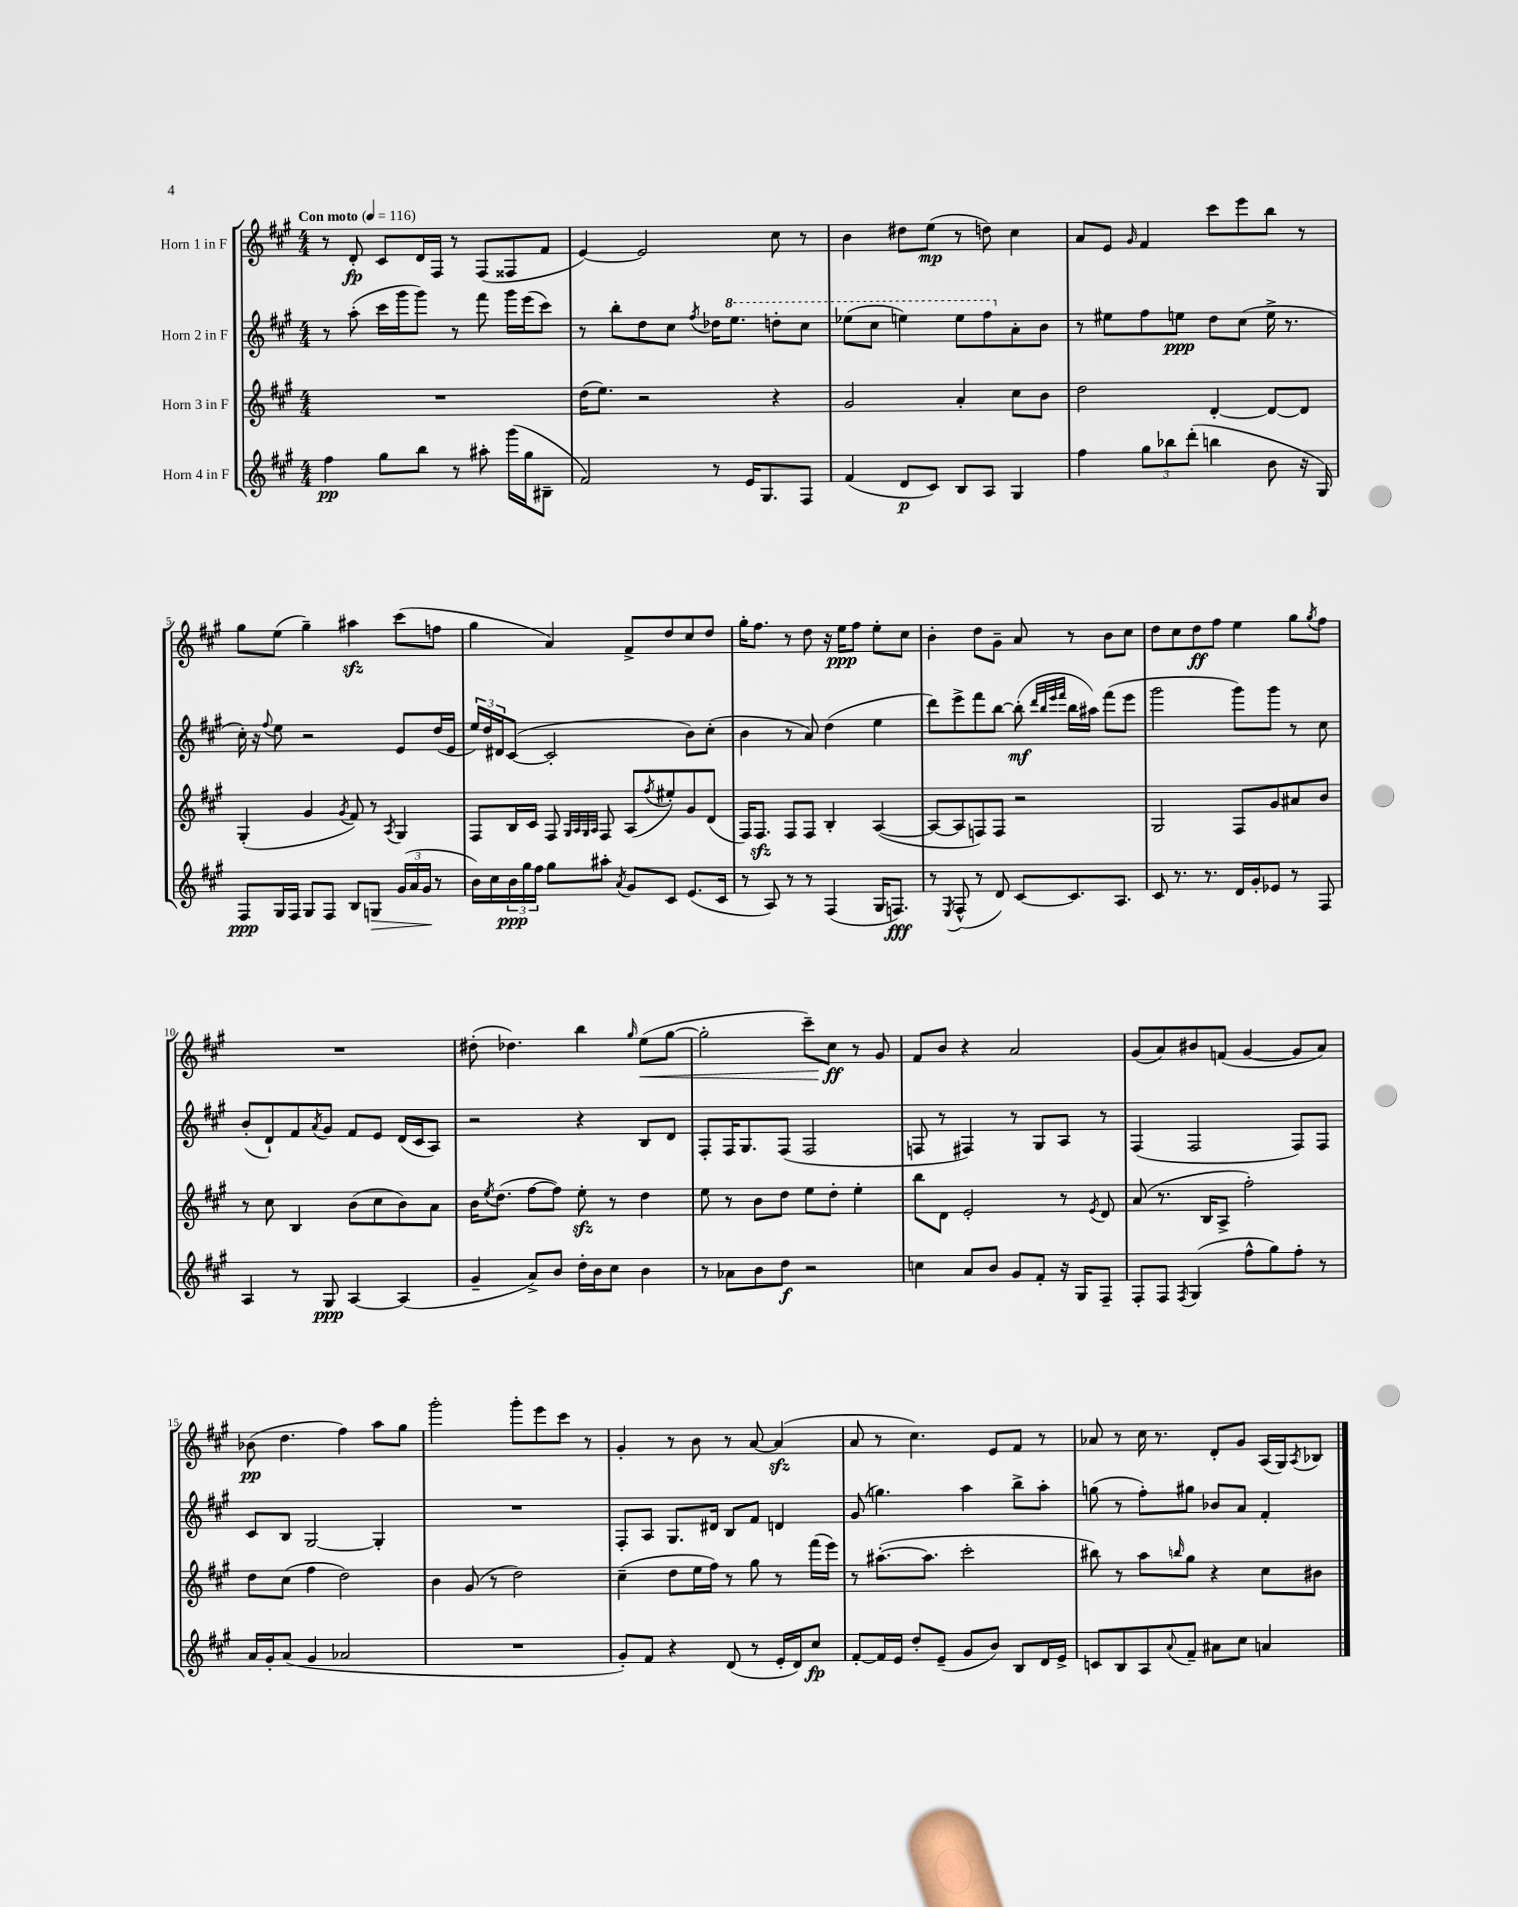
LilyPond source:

<<
\new StaffGroup <<
\new Staff = "s0" \with { instrumentName = "Horn 1 in F" } {
    \clef treble \key a \major \numericTimeSignature \time 4/4 \tempo "Con moto" 4 = 116
    r8 d'8-.\fp cis'8 d'16 fis16 r8 fis8( fisis8 fis'8 |
    e'4~) e'2 cis''8 r8 |
    b'4 dis''8 e''8\mp( r8 d''8) cis''4 |
    a'8 e'8 \grace { gis'16 } fis'4 cis'''8 e'''8 b''8 r8 |
    gis''8 e''8( gis''4--) ais''4\sfz cis'''8( f''8 |
    gis''4 a'4) fis'8-> d''8 cis''8 d''8 |
    gis''16-. fis''8. r8 d''8 r16 e''16\ppp fis''8 e''8-. cis''8 |
    b'4-. d''8 gis'8-- a'8 r8 b'8 cis''8 |
    d''8 cis''8 d''8\ff fis''8 e''4 gis''8 \acciaccatura { gis''8 } fis''8 |
    R1 |
    dis''8-.( des''4.) b''4 \grace { gis''16 } e''8\<( gis''8~ |
    gis''2-. cis'''8--) cis''8\ff\! r8 gis'8 |
    fis'8 b'8 r4 a'2 |
    gis'8( a'8) bis'8 f'8( gis'4~ gis'8 a'8) |
    bes'8\pp( d''4. fis''4) a''8 gis''8 |
    gis'''2-. gis'''8-. e'''8 cis'''8 r8 |
    gis'4-. r8 b'8 r8 a'8~ a'4\sfz( |
    a'8 r8 cis''4.) e'8 fis'8 r8 |
    aes'8 r8 cis''16 r8. d'8-. gis'8 a16( gis16) \acciaccatura { a8 } bes8 \bar "|." |
}
\new Staff = "s1" \with { instrumentName = "Horn 2 in F" } {
    \clef treble \key a \major \numericTimeSignature \time 4/4
    r8 a''8-.( cis'''16 gis'''16 gis'''8) r8 fis'''8 gis'''16 e'''16( cis'''8) |
    r8 b''8-. d''8 cis''8 \acciaccatura { fis''8 } des''16 \ottava #1 e'''8. d'''!8-. cis'''8 |
    ees'''8( cis'''8 e'''4) e'''8 fis'''8 \ottava #0 a'8-. b'8 |
    r8 eis''8 fis''8 e''8\ppp d''8 cis''8( e''16-> r8. |
    cis''16-.) r16 \appoggiatura { fis''8 } e''8 r2 e'8 d''16( e'16 |
    \tuplet 3/2 { e''16) d''16 dis'16 } cis'8~( cis'2-. b'8) cis''8-.( |
    b'4 r8 a'8) d''4( e''4 |
    d'''8) e'''8-> fis'''8 b''8~ b''8-.\mf( \grace { d'''32 b''32 e'''32 fis'''32 } b''16 ais''16) fis'''8( e'''8 |
    gis'''2 gis'''8) gis'''8 r8 cis''8 |
    b'8-.( d'8-!) fis'8 \acciaccatura { a'8 } gis'8 fis'8 e'8 d'16( cis'16 a8) |
    r2 r4 b8 d'8 |
    fis8-. fis16 gis8. fis8( fis2 |
    f8 r8 fis4) r8 gis8 a8 r8 |
    fis4( fis2 fis8) fis8 |
    cis'8 b8 gis2~ gis4-. |
    R1 |
    fis8-. a8 gis8. dis'16 b8 fis'8 d'4 |
    gis'8( g''4.) a''4 b''8-> a''8-. |
    g''8( r8 fis''8-.) gis''8 bes'8 a'8 fis'4-. \bar "|." |
}
\new Staff = "s2" \with { instrumentName = "Horn 3 in F" } {
    \clef treble \key a \major \numericTimeSignature \time 4/4
    R1 |
    d''16( e''8.) r2 r4 |
    gis'2 a'4-. cis''8 b'8 |
    d''2 d'4~-. d'8~ d'8 |
    gis4-.( gis'4 \acciaccatura { gis'8 } fis'8) r8 \acciaccatura { a8 } gis4 |
    fis8 b16 cis'16 fis8 \grace { gis32 a32 gis32 a32 } fis8 a8( \acciaccatura { fis''8 } eis''8-.) gis'8 d'8( |
    fis16) fis8.\sfz fis8 fis8 b4-. a4~( |
    a8~ a8 f8) f8 r2 |
    gis2 fis8 gis'8 ais'8 b'8 |
    r8 cis''8 b4 b'8( cis''8 b'8) a'8 |
    b'16 \acciaccatura { e''8 } d''8.( fis''8~ fis''8) e''8-.\sfz r8 d''4 |
    e''8 r8 b'8 d''8 e''8 d''8-. e''4-. |
    b''8 d'8 e'2-. r8 \acciaccatura { e'8 } d'8 |
    a'8( r8. b16 a8-> fis''2-.) |
    d''8 cis''8( fis''4 d''2) |
    b'4 gis'8( r8 d''2) |
    cis''4--( d''8 e''16 fis''16) r8 gis''8 r8 fis'''16( e'''16) |
    r8 ais''8.~-.( ais''8. cis'''2-. |
    bis''8) r8 a''8 \grace { b''16 } gis''8 r4 cis''8 bis'8 \bar "|." |
}
\new Staff = "s3" \with { instrumentName = "Horn 4 in F" } {
    \clef treble \key a \major \numericTimeSignature \time 4/4
    fis''4\pp gis''8 b''8 r8 ais''8-. gis'''16( gis''16 bis8-- |
    fis'2) r8 e'16 gis8. fis8 |
    fis'4( d'8\p cis'8) b8 a8 gis4 |
    fis''4 \tuplet 3/2 { gis''8 bes''8 d'''8-.( } b''4 b'8 r16 gis16) |
    fis8\ppp gis16 fis16 gis8 fis8 b8 g8\> \tuplet 3/2 { gis'16( a'16 gis'16\! } r8 |
    b'16) cis''16 \tuplet 3/2 { b'16\ppp gis''16 fis''16 } gis''8 ais''8-. \acciaccatura { a'8 } gis'8 cis'8 e'8.( cis'16 |
    r8 a8) r8 r8 fis4( gis16 f8.\fff) |
    r8 \acciaccatura { e8 } fis8-^( r8 d'8) cis'8~ cis'8. a8. |
    cis'8 r8. r8. d'16 gis'16-. ees'8 r8 fis8 |
    a4 r8 gis8\ppp a4~ a4( |
    gis'4-- a'8->) b'8 d''16-. b'16 cis''8 b'4 |
    r8 aes'8 b'8 d''8\f r2 |
    c''4 a'8 b'8 gis'8 fis'8-. r16 gis16 fis8-- |
    fis8-. fis8 \acciaccatura { fis8 } gis4( fis''8-^ gis''8) fis''8-. r8 |
    a'16 gis'16-. a'8( gis'4 aes'2 |
    R1 |
    gis'8-.) fis'8 r4 d'8( r8 e'16-. d'16) cis''8\fp |
    fis'8~-. fis'16 e'16 d''8-. e'8--( gis'8 b'8) b8 d'16 e'16-> |
    c'8 b8 a8 \appoggiatura { a'8 } fis'8-- ais'8 cis''8 a'4 \bar "|." |
}
>>
>>
